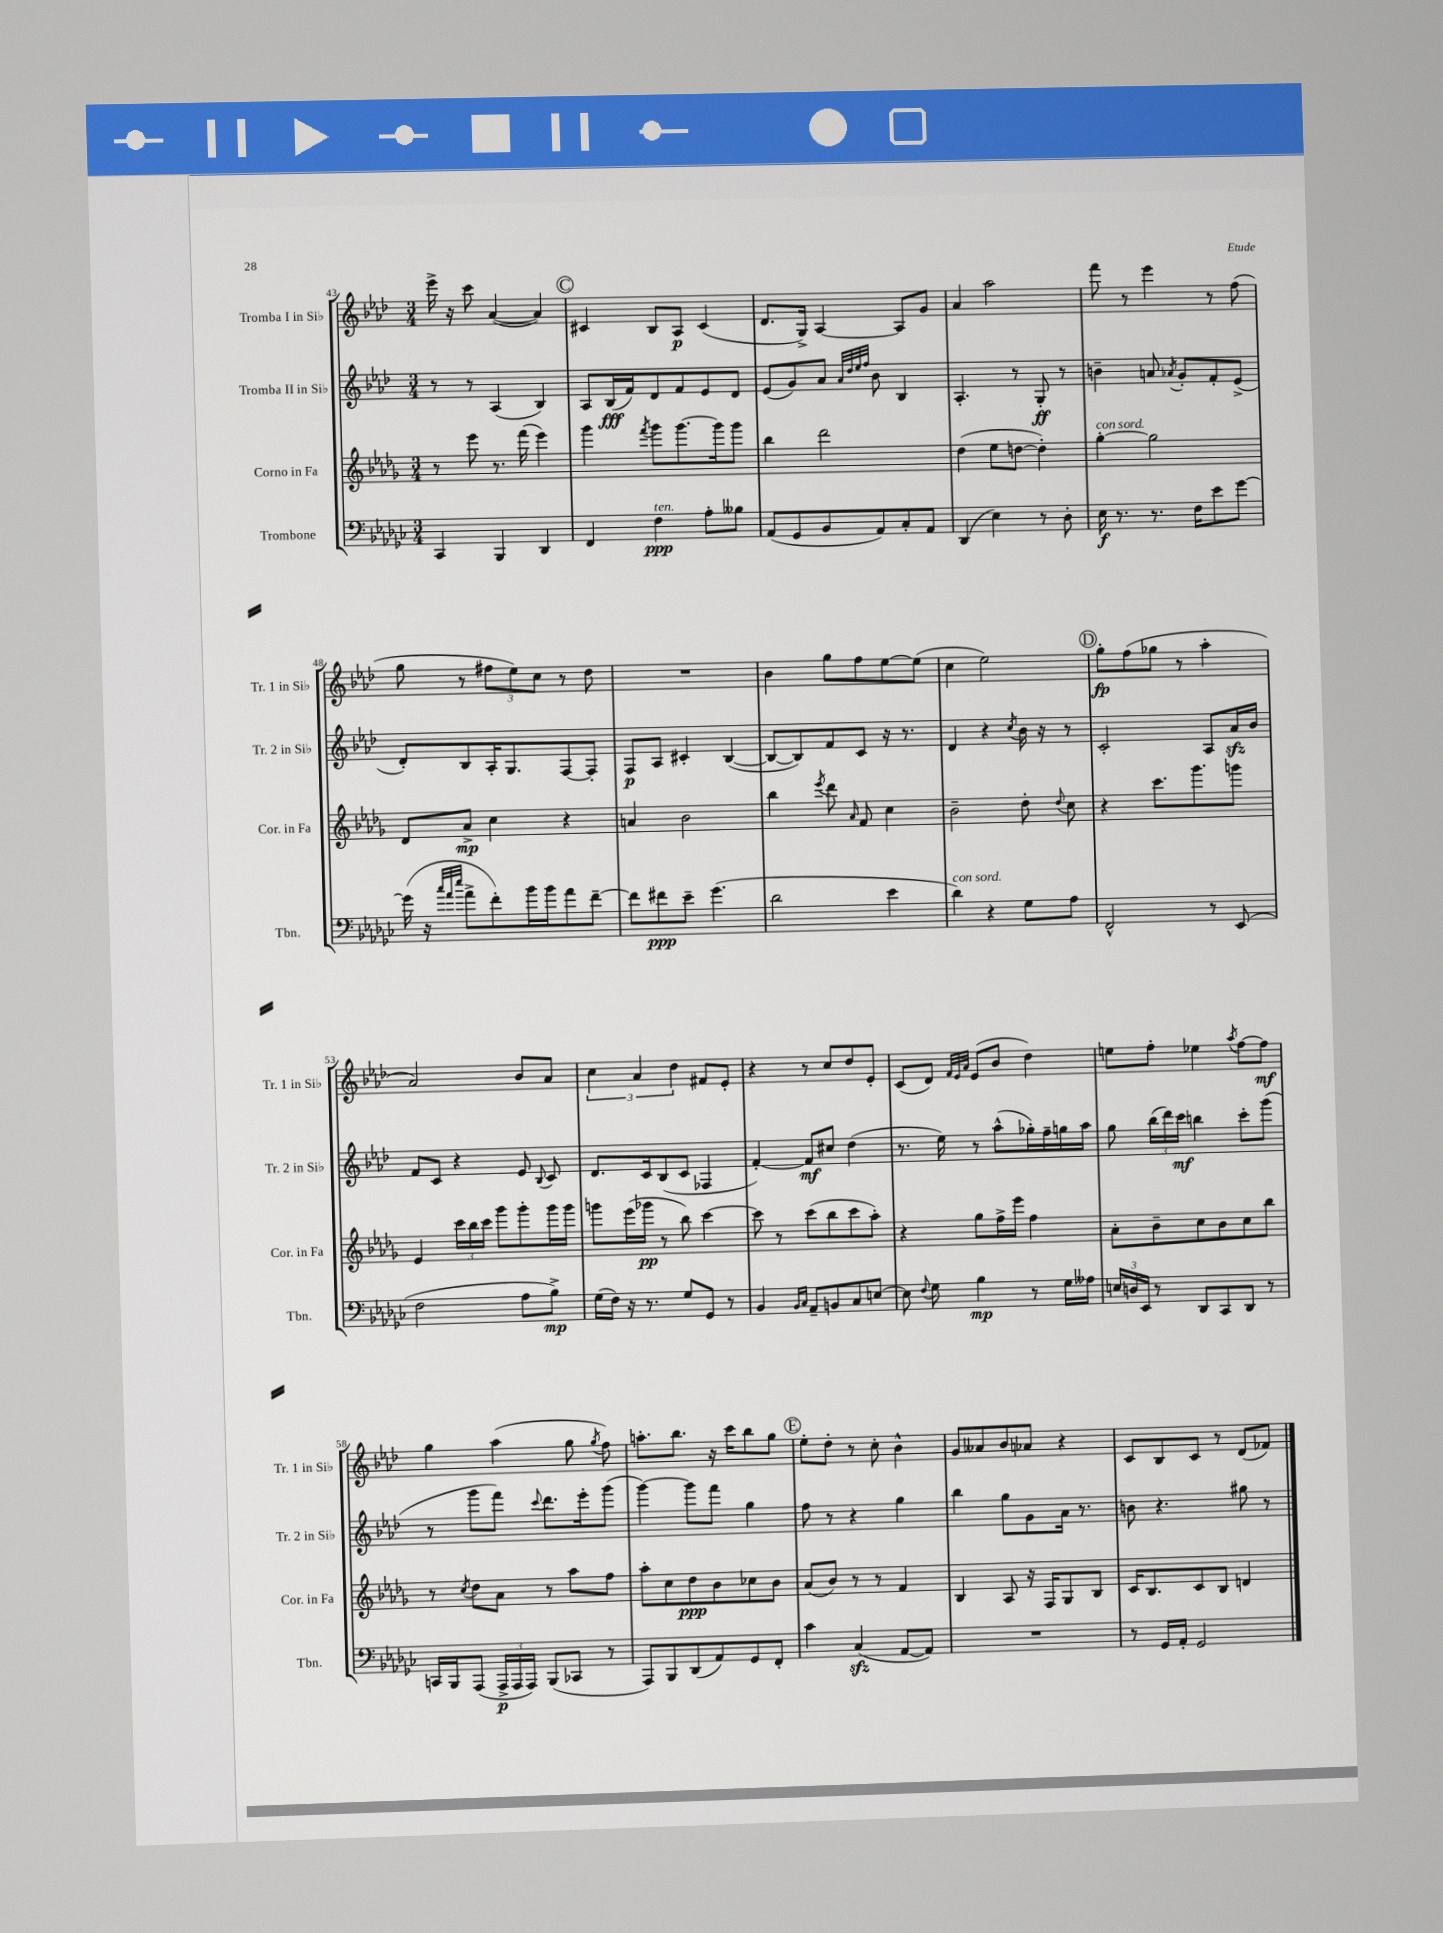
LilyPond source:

<<
\new StaffGroup <<
\new Staff = "s0" \with { instrumentName = "Tromba I in Sib" shortInstrumentName = "Tr. 1 in Sib" } {
    \clef treble \key aes \major \numericTimeSignature \time 3/4
    \autoBeamOff ees'''16-> r16 c'''8 aes'4~( aes'4) |
    \mark \markup { \circle "C" } cis'4 bes8[ aes8]\p cis'4( |
    des'8.[ g16]->) aes4~ aes8[ g'8] |
    aes'4 aes''2 |
    f'''8 r8 ees'''4 r8 f''8( |
    g''8 r8 \tuplet 3/2 { fis''8[ ees''8) c''8] } r8 des''8 |
    R2. |
    bes'4 g''8[ f''8 ees''8~ ees''8]( |
    c''4 ees''2) |
    \mark \markup { \circle "D" } g''8[-.\fp f''8( ges''8] r8 aes''4-. |
    aes'2) bes'8[ aes'8] |
    \tuplet 3/2 { c''4 aes'4 des''4 } fis'8[ ees'8]-. |
    r4 r8 c''8[ des''8 ees'8]-. |
    c'8[( des'8]) \grace { f'32[ ees'32 aes'32] } ees'8[( bes'8] des''4) |
    e''8[ f''8]-. ees''4 \acciaccatura { aes''8 } f''8[~ f''8]\mf |
    g''4 aes''4( g''8 \acciaccatura { g''8 } f''8) |
    a''8.[-. bes''8.] r16 c'''16[ bes''8 g''8] |
    \mark \markup { \circle "E" } ees''8[-. des''8]-. r8 c''8-. bes'4-^ |
    g'8[ aeses'8 bes'8 aes'8] r4 |
    c'8[ bes8 c'8] r8 des'8[( fes'8]) \bar "|." |
}
\new Staff = "s1" \with { instrumentName = "Tromba II in Sib" shortInstrumentName = "Tr. 2 in Sib" } {
    \clef treble \key aes \major \numericTimeSignature \time 3/4
    \autoBeamOff r8 r8 aes4( bes4) |
    \mark \markup { \circle "C" } aes8[ bes16\fff( f'16) des'8 f'8 ees'8 des'8] |
    ees'8[( g'8) aes'8] \grace { aes'32[ des''32 ees''32 f''32] } bes'8 bes4 |
    aes4.-. r8 g8-.\ff r8 |
    b'4-- a'8 \acciaccatura { aes'8 } g'8[-. f'8-. ees'8]->( |
    des'8[-.) bes8 aes16-. g8. f8~ f8]-. |
    f8[\p aes8] cis'4-. bes4~( |
    bes8[~ bes8) f'8 c'8] r16 r8. |
    des'4 r4 \acciaccatura { c''8 } bes'16 r16 r8 |
    \mark \markup { \circle "D" } c'2-. aes8[ aes'16\sfz bes'16] |
    f'8[ c'8] r4 ees'8 \appoggiatura { bes8 } c'8 |
    des'8.[ c'16 bes8( c'8] fes4 |
    f'4~-.) f'8[\mf cis''8] des''4( |
    r8. ees''16) r8 aes''8[-^( ges''16-.) f''16-- g''16 aes''16] |
    g''8 \tuplet 3/2 { bes''16[( des'''16) c'''16]\mf } b''4 c'''8[-. g'''8]( |
    r8 g'''8[ f'''8]) \appoggiatura { c'''8 } des'''8.[ ees'''16-. g'''8]( |
    g'''4~) g'''8[ f'''8] g''4 |
    \mark \markup { \circle "E" } f''8 r8 r4 g''4 |
    bes''4 g''8[ g'8 aes'16] r8. |
    b'8 r4. gis''8 r8 \bar "|." |
}
\new Staff = "s2" \with { instrumentName = "Corno in Fa" shortInstrumentName = "Cor. in Fa" } {
    \clef treble \key des \major \numericTimeSignature \time 3/4
    \autoBeamOff r8 ees'''8 r8. f'''16( ees'''4) |
    \mark \markup { \circle "C" } ges'''4 \acciaccatura { f'''8 } ges'''8[ ges'''8.~ ges'''16 ges'''8] |
    bes''4 des'''2 |
    des''4( ees''8[ d''8]~ d''4-.) |
    ges''4~-.^\markup { \italic "con sord." } ges''2 |
    des'8[ aes'8]->\mp c''4 r4 |
    a'4 bes'2 |
    bes''4 \acciaccatura { ees'''8 } des'''8 \grace { aes'16 } f'8 c''4 |
    bes'2-- des''8-. \appoggiatura { des''8 } c''8 |
    \mark \markup { \circle "D" } r4 c'''8.[ ges'''8. g'''8] |
    ees'4 \tuplet 3/2 { c'''16[ bes''16 c'''16] } ges'''8[ ges'''8-. ges'''16 ges'''16] |
    g'''8[ ees'''16( ges'''16]\pp r8 bes''8) c'''4~ |
    c'''8 r8 c'''8[( bes''8 c'''8 aes''8]-.) |
    r4 ges''8[ f''16-> ees'''16] f''4 |
    aes'8[-. bes'8-- c''8 bes'8 c''8 bes''8] |
    r8 \acciaccatura { c''8 } des''8[ aes'8] r8 aes''8[ f''8] |
    aes''8[-. c''8 des''8\ppp bes'8 ces''8 bes'8] |
    \mark \markup { \circle "E" } aes'8[( bes'8]) r8 r8 f'4 |
    bes4 aes8 r16 f16[ ges8 bes8] |
    c'16[ bes8. c'8 bes8] d'4 \bar "|." |
}
\new Staff = "s3" \with { instrumentName = "Trombone" shortInstrumentName = "Tbn." } {
    \clef bass \key ges \major \numericTimeSignature \time 3/4
    \autoBeamOff ces,4 bes,,4 des,4 |
    \mark \markup { \circle "C" } f,4 f4\ppp^\markup { \italic "ten." } aes8[-. beses8] |
    aes,8[( ges,8 bes,8 aes,8) ces8-. aes,8] |
    des,4( ees4) r8 des8-. |
    ees16\f r8. r8. f16[ ees'8 ges'8]~ |
    ges'16( r16 \grace { ces''32[ aes'32 ees''32] } aes'8[-> f'8-.) bes'16 bes'16 aes'8 f'8]~-- |
    f'8[ fis'8\ppp ees'8]-- ges'4.( |
    des'2 ees'4 |
    des'4^\markup { \italic "con sord." }) r4 ges8[ aes8] |
    \mark \markup { \circle "D" } f,2-^ r8 ees,8( |
    f2 aes8[ bes8]->\mp) |
    ges16[( f16]) r16 r8. ges8[ ges,8] r8 |
    bes,4 \grace { bes,16[ ces16] } aes,8[-- b,8 ces8 e8]~ |
    e8 \appoggiatura { f8 } ges8 bes4\mp r8 ges16[ aeses16] |
    \tuplet 3/2 { e16[ d16 ees,16] } r8 des,8[ ces,8 des,8] r8 |
    c,16[ bes,,16 aes,,8]( \tuplet 3/2 { aes,,16[->\p aes,,16 aes,,16]) } bes,,8[( ces,8] r8 |
    aes,,8[) bes,,8 des,8( aes,8) ges,8 f,8]-. |
    \mark \markup { \circle "E" } ces'4 ces4\sfz( aes,8[~ aes,8]) |
    R2. |
    r8 ges,16[ aes,16]-. ges,2 \bar "|." |
}
>>
>>
\layout { \context { \Score currentBarNumber = #43 } }
